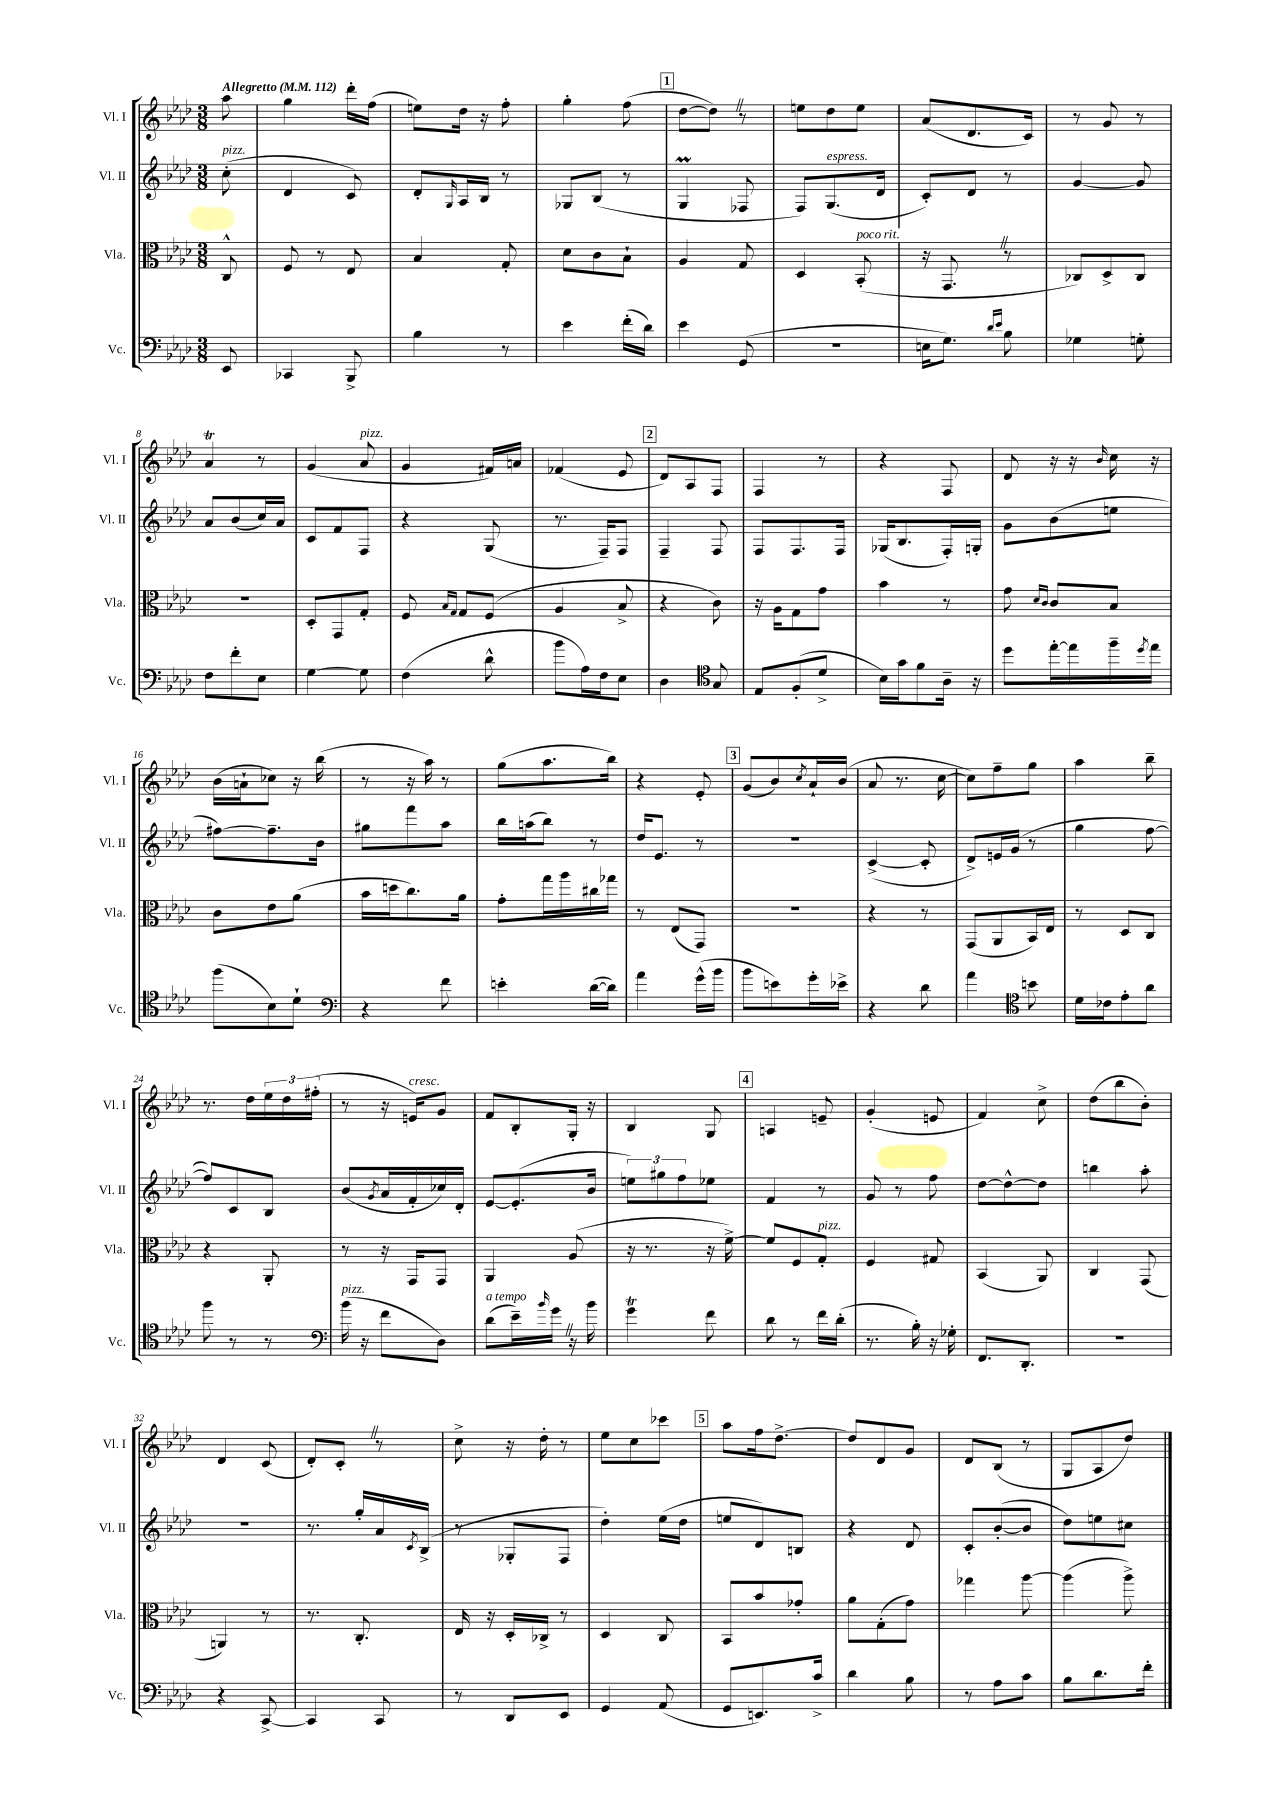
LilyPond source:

<<
\new StaffGroup <<
\new Staff = "s0" \with { instrumentName = "Vl. I" shortInstrumentName = "Vl. I" } {
    \clef treble \key aes \major \numericTimeSignature \time 3/8 \partial 8 \tempo "Allegretto" 4 = 112
    aes''8 |
    g''4 des'''16-. f''16( |
    e''8) des''16 r16 f''8-. |
    g''4-. f''8( |
    \mark \markup { \box "1" } des''8~ des''8) \once \override BreathingSign.text = \markup { \musicglyph "scripts.caesura.straight" } \breathe r8 |
    e''8 des''8 e''8 |
    aes'8( des'8. c'16) |
    r8 g'8 r8 |
    aes'4\trill r8 |
    g'4( aes'8^\markup { \italic "pizz." } |
    g'4 fis'16) a'16 |
    fes'4( ees'8 |
    \mark \markup { \box "2" } des'8) aes8 f8 |
    f4 r8 |
    r4 f8 |
    des'8 r16 r16 \grace { bes'16 } c''16 r16 |
    bes'16( a'16-! ces''8) r16 bes''16( |
    r8 r16 aes''16) r8 |
    g''8( aes''8. bes''16) |
    r4 ees'8-. |
    \mark \markup { \box "3" } g'8( bes'8) \acciaccatura { c''8 } aes'16-! bes'16( |
    aes'8 r8. c''16~ |
    c''8) f''8-- g''8 |
    aes''4 bes''8-- |
    r8. des''16 \tuplet 3/2 { ees''16 des''16 fis''16-.( } |
    r8 r16 e'16^\markup { \italic "cresc." }) g'8 |
    f'8 bes8-. g16-. r16 |
    bes4 g8 |
    \mark \markup { \box "4" } a4 e'8-- |
    g'4-.( e'8 |
    f'4) c''8-> |
    des''8( bes''8 bes'8-.) |
    des'4 c'8( |
    des'8-.) c'8-. \once \override BreathingSign.text = \markup { \musicglyph "scripts.caesura.straight" } \breathe r8 |
    c''8-> r16 des''16-. r8 |
    ees''8 c''8 ces'''8 |
    \mark \markup { \box "5" } aes''8 f''16 des''8.~-> |
    des''8 des'8 g'8 |
    des'8 bes8( r8 |
    g8 aes8 des''8) \bar "|." |
}
\new Staff = "s1" \with { instrumentName = "Vl. II" shortInstrumentName = "Vl. II" } {
    \clef treble \key aes \major \numericTimeSignature \time 3/8 \partial 8
    c''8-.^\markup { \italic "pizz." }( |
    des'4 c'8) |
    des'8-. \grace { g16 } aes16 bes16 r8 |
    ges8 bes8( r8 |
    \mark \markup { \box "1" } g4\prall fes8 |
    f8) g8.^\markup { \italic "espress." }( des'16 |
    c'8-.) des'8 r8 |
    g'4~ g'8 |
    aes'8 bes'8( c''16) aes'16 |
    c'8 f'8 f8 |
    r4 g8( |
    r8. f16--) f8 |
    \mark \markup { \box "2" } f4-- f8 |
    f8 f8. f16 |
    ges16( bes8. f16-.) g16-. |
    g'8 bes'8( e''8 |
    fis''8~) fis''8.-- bes'16 |
    gis''8 f'''8 aes''8 |
    bes''16 a''16( bes''8) r8 |
    des''16 ees'8. r8 |
    \mark \markup { \box "3" } R4. |
    c'4~->( c'8-. |
    des'8->) e'16 g'16( r8 |
    g''4 f''8~ |
    f''8) c'8 bes8 |
    bes'8( \acciaccatura { g'8 } aes'16 f'16-. ces''16) des'16-. |
    ees'8~ ees'8.-.( bes'16 |
    \tuplet 3/2 { e''8) gis''8 f''8 } ees''8 |
    \mark \markup { \box "4" } f'4 r8 |
    g'8 r8 f''8 |
    des''8~ des''8~-^ des''8 |
    b''4 aes''8-. |
    R4. |
    r8. g''16-. aes'16 \acciaccatura { c'8 } bes16->( |
    r8 ges8-. f8 |
    des''4-.) ees''16( des''16 |
    \mark \markup { \box "5" } e''8 des'8) b8 |
    r4 des'8 |
    c'8-. bes'8~-.( bes'8 |
    des''8) e''8 cis''8 \bar "|." |
}
\new Staff = "s2" \with { instrumentName = "Vla." shortInstrumentName = "Vla." } {
    \clef alto \key aes \major \numericTimeSignature \time 3/8 \partial 8
    c8-^ |
    f8 r8 ees8 |
    bes4 g8-. |
    des'8 c'8 bes8-! |
    \mark \markup { \box "1" } aes4 g8 |
    des4 bes,8-.^\markup { \italic "poco rit." }( |
    r16 g,8. \once \override BreathingSign.text = \markup { \musicglyph "scripts.caesura.straight" } \breathe r8 |
    ces8) des8-> ces8 |
    R4. |
    des8-. g,8 g8-. |
    f8 \grace { bes16 g16 } g8 f8( |
    aes4 bes8-> |
    \mark \markup { \box "2" } r4 c'8) |
    r16 aes16 g8 g'8 |
    bes'4 r8 |
    g'8 \grace { des'16 c'16 } c'8 bes8 |
    c'8 ees'8 aes'8( |
    bes'16 d''16 c''8.) aes'16 |
    g'8-. g''16 aes''16 cis''16 ges''16 |
    r8 ees8( g,8) |
    \mark \markup { \box "3" } R4. |
    r4 r8 |
    g,8( aes,8 bes,16) ees16 |
    r8 des8 c8 |
    r4 aes,8-. |
    r8 r16 g,16 g,8 |
    aes,4 aes8( |
    r16 r8. r16 f'16~->) |
    \mark \markup { \box "4" } f'8 f8 g8-.^\markup { \italic "pizz." } |
    f4 gis8 |
    bes,4( aes,8) |
    c4 g,8( |
    a,4) r8 |
    r8. c8.-. |
    ees16 r16 des16-. ces16-> r8 |
    des4 c8 |
    \mark \markup { \box "5" } bes,8 bes'8 ges'8-. |
    aes'8 g8-.( g'8) |
    ges''4 aes''8~ |
    aes''4( aes''8->) \bar "|." |
}
\new Staff = "s3" \with { instrumentName = "Vc." shortInstrumentName = "Vc." } {
    \clef bass \key aes \major \numericTimeSignature \time 3/8 \partial 8
    ees,8 |
    ces,4 bes,,8-> |
    bes4 r8 |
    ees'4 f'16-.( des'16) |
    \mark \markup { \box "1" } ees'4 g,8( |
    R4. |
    e16 g8.) \grace { des'16 ees'16 } bes8 |
    ges4 g8-. |
    f8 f'8-. ees8 |
    g4~ g8 |
    f4( des'8-^ |
    bes'8 aes16) f16 ees8 |
    \mark \markup { \box "2" } des4 \clef tenor g8 |
    ees8 f8-.( des'8-> |
    bes16) g'16 f'8 aes16-- r16 |
    des''8 ees''16~-. ees''16 f''16-- \acciaccatura { des''8 } ees''16 |
    f''8( bes8) des'8-! |
    \clef bass r4 f'8 |
    e'4-. des'16~( des'16) |
    aes'4 g'16-^( bes'16 |
    \mark \markup { \box "3" } bes'8 e'8) g'16-. ees'16-> |
    r4 des'8 |
    aes'4 \clef tenor b'8 |
    des'16 ces'16 ees'8-. aes'8 |
    f''8 r8 r8 |
    \clef bass bes'16^\markup { \italic "pizz." }( r16 f'8 des8) |
    des'8^\markup { \italic "a tempo" }( ees'16--) \grace { bes'16 } g'16 \once \override BreathingSign.text = \markup { \musicglyph "scripts.caesura.straight" } \breathe r16 bes'16 |
    g'4\trill f'8 |
    \mark \markup { \box "4" } des'8 r8 f'16 des'16-.( |
    r8. bes16-.) r16 ges16-. |
    f,8. des,8.-. |
    R4. |
    r4 c,8~-> |
    c,4 c,8 |
    r8 des,8 ees,8 |
    g,4 aes,8( |
    \mark \markup { \box "5" } g,8 e,8.) c'16-> |
    des'4 bes8 |
    r8 aes8 c'8 |
    bes8 des'8. f'16-. \bar "|." |
}
>>
>>
